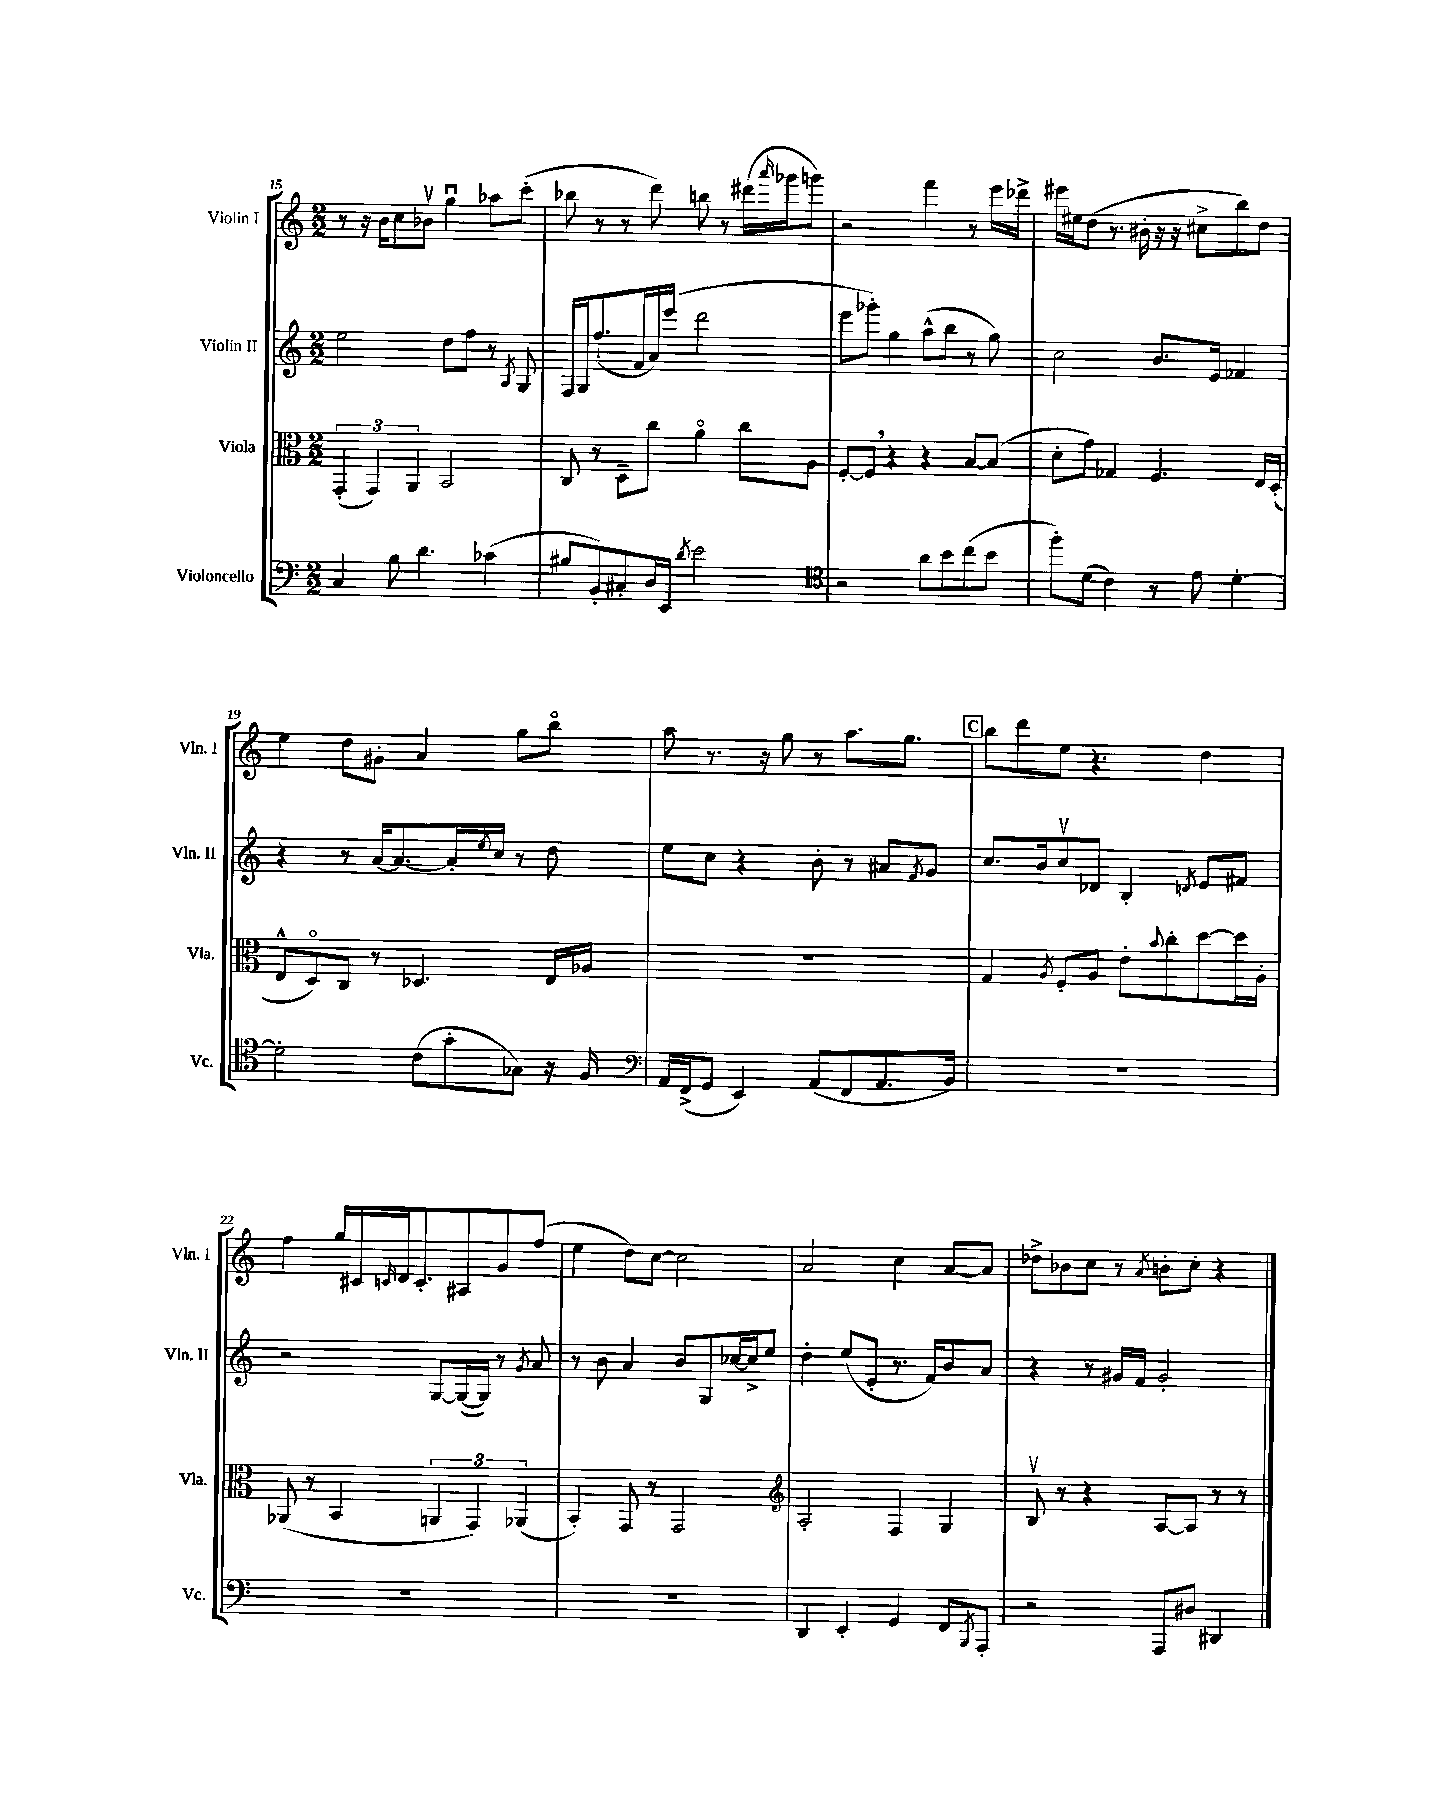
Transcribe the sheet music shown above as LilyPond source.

<<
\new StaffGroup <<
\new Staff = "s0" \with { instrumentName = "Violin I" shortInstrumentName = "Vln. I" } {
    \clef treble \key c \major \numericTimeSignature \time 2/2
    r8 r16 b'16 c''8 bes'8\upbow g''4\downbow aes''8 c'''8-.( |
    bes''8 r8 r8 d'''8) b''8 r8 dis'''16( \grace { a'''16 } ges'''16 g'''8) |
    r2 f'''4 r8 e'''16 des'''16-> |
    eis'''16 eis''16 d''8( r8. bis'16-. r16 r16 cis''8-> b''8) d''8 |
    e''4 d''8 gis'8-. a'4 g''8 b''8\flageolet |
    a''8 r8. r16 g''8 r8 a''8. g''8. |
    \mark \markup { \box "C" } b''8 d'''8 e''8 r4. d''4 |
    f''4 g''16 cis'16 \grace { c'16 } d'16 c'8.-. ais8 g'8 f''8( |
    e''4 d''8) c''8~ c''2 |
    a'2 c''4 a'8~ a'8 |
    des''8-> bes'8 c''8 r8 \acciaccatura { a'8 } b'8-. c''8-. r4 \bar "|." |
}
\new Staff = "s1" \with { instrumentName = "Violin II" shortInstrumentName = "Vln. II" } {
    \clef treble \key c \major \numericTimeSignature \time 2/2
    e''2 d''8 f''8 r8 \acciaccatura { a8 } g8 |
    f16 g16 f''8.-!( f'16 a'16) e'''16( d'''2 |
    e'''8 ges'''8-.) g''4 a''8-^( b''8 r8 g''8) |
    c''2 b'8. e'16 fes'4 |
    r4 r8 a'16~ a'8.~ a'16-. \acciaccatura { e''8 } c''16 r8 d''8 |
    e''8 c''8 r4 b'8-. r8 ais'8 \acciaccatura { f'8 } g'8 |
    \mark \markup { \box "C" } c''8. b'16 c''8\upbow des'8 b4-. \acciaccatura { d'8 } e'8 fis'8 |
    r2 g8~ g16~( g16) r8 \acciaccatura { g'8 } a'8 |
    r8 b'8 a'4 b'8 g8 ces''16~ ces''16-> e''8 |
    d''4-. e''8( e'8-. r8. f'16) b'8 a'8 |
    r4 r8 gis'16 f'16 gis'2-. \bar "|." |
}
\new Staff = "s2" \with { instrumentName = "Viola" shortInstrumentName = "Vla." } {
    \clef alto \key c \major \numericTimeSignature \time 2/2
    \tuplet 3/2 { g,4-.( g,4) a,4 } b,2 |
    c8 r8 d8-- c''8 a'4\flageolet c''8 a8 |
    f8~-. f8 \breathe r4 r4 b8~ b8( |
    d'8-. g'8) ges4 f4. e16 d16-.( |
    e8-^ d8\flageolet) c8 r8 des4. e16 aes16 |
    R1 |
    \mark \markup { \box "C" } g4 \acciaccatura { a8 } f8-. a8 e'8-. \appoggiatura { b'8 } c''8-. d''8~ d''16 a16-. |
    aes,8( r8 b,4 \tuplet 3/2 { a,4 g,4) aes,4( } |
    b,4-.) g,8 r8 g,2 |
    \clef treble a2-. f4 g4 |
    b8\upbow r8 r4 a8~ a8 r8 r8 \bar "|." |
}
\new Staff = "s3" \with { instrumentName = "Violoncello" shortInstrumentName = "Vc." } {
    \clef bass \key c \major \numericTimeSignature \time 2/2
    c4 b8 d'4. ces'4( |
    bis8 b,8-.) cis8-. d16 e,16 \acciaccatura { d'8 } e'2 |
    \clef tenor r2 a'8 b'8 c''8( b'8 |
    f''8-.) d'8( c'4) r8 e'8 d'4~-. |
    d'2-. c'8( g'8-. ges8) r16 f16 |
    \clef bass a,16 f,16->( g,8 e,4) a,8( f,8 a,8. b,16) |
    \mark \markup { \box "C" } R1 |
    R1 |
    R1 |
    d,4 e,4-. g,4 f,8 \acciaccatura { b,,8 } a,,8-. |
    r2 a,,8 dis8 dis,4 \bar "|." |
}
>>
>>
\layout { \context { \Score currentBarNumber = #15 } }
